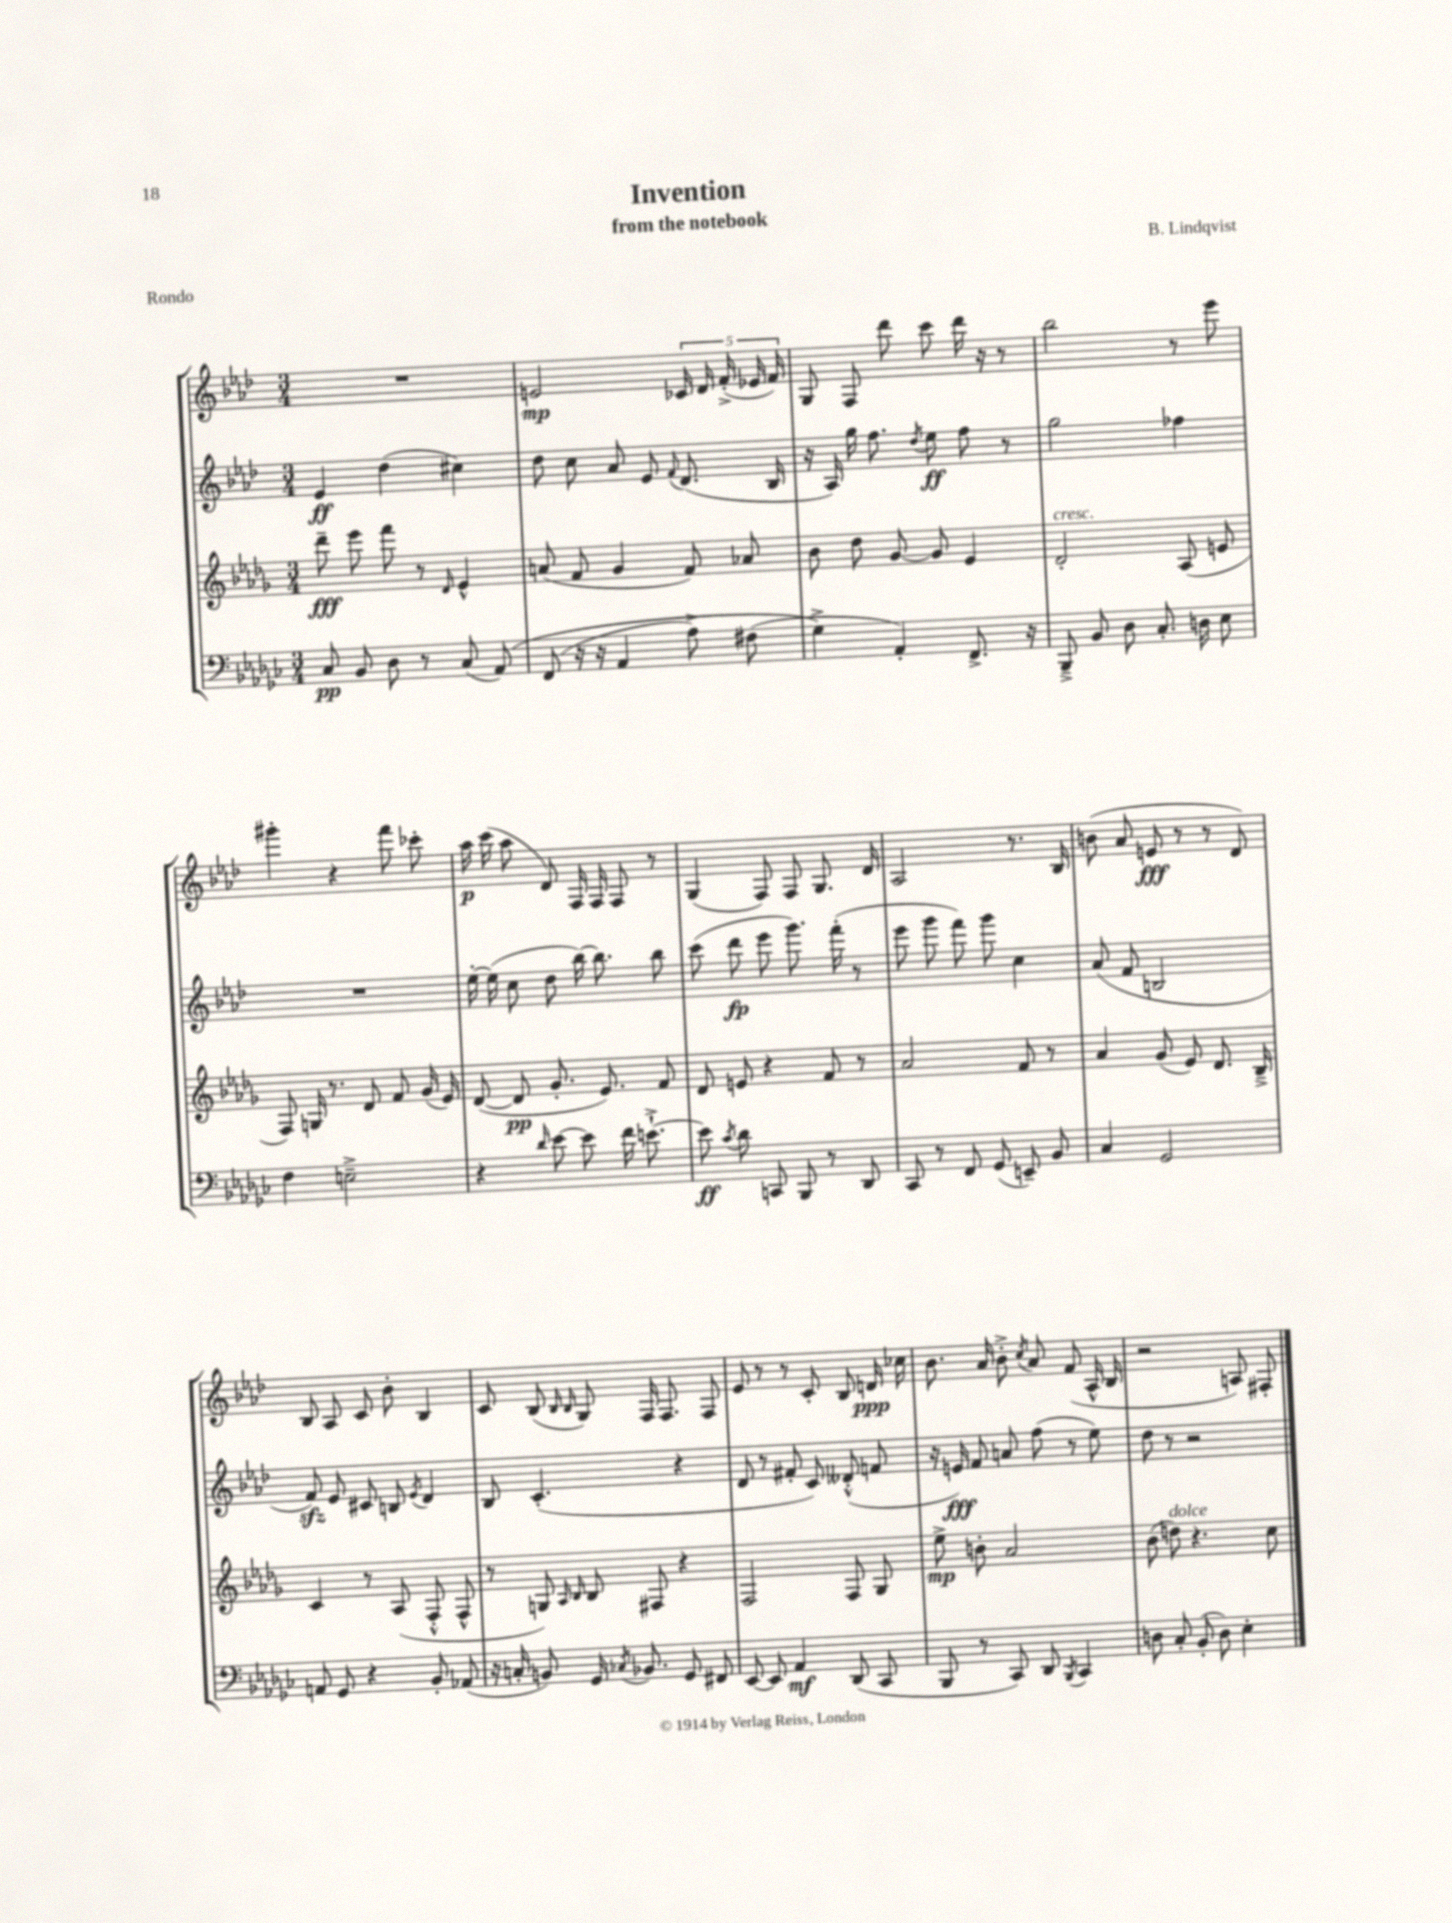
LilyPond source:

\header { title = "Invention" composer = "B. Lindqvist" subtitle = "from the notebook" piece = "Rondo" }
<<
\new StaffGroup <<
\new Staff = "s0" {
    \clef treble \key aes \major \numericTimeSignature \time 3/4
    \autoBeamOff R2. |
    e'2\mp \tuplet 5/4 { ces'16 des'16 f'16-.->( ees'16 f'16) } |
    g8 f8 des'''8 c'''8 des'''16 r16 r8 |
    bes''2 r8 ees'''8 |
    gis'''4-. r4 f'''8 ces'''8-. |
    aes''16\p c'''16( aes''8 des'8) f16 f16 f8 r8 |
    g4( f8) f8 g8. des'16 |
    aes2 r8. bes16 |
    b'8( aes'8 e'8\fff r8 r8 des'8) |
    bes8 aes8 c'8 bes'8-. bes4 |
    c'8 bes8( \grace { bes16 bes16 } g8) f16 f8. f8 |
    ees'8 r8 r8 c'8-. bes8 d'16\ppp ces''16 |
    bes'8. aes'16 bes'8-.-> \acciaccatura { c''8 } aes'8 f'8( aes16-^ bes16 |
    r2 a8) fis8-. \bar "|." |
}
\new Staff = "s1" {
    \clef treble \key aes \major \numericTimeSignature \time 3/4
    \autoBeamOff ees'4\ff des''4( cis''4) |
    des''8 c''8 aes'8 ees'8 \appoggiatura { f'8 } des'8.( bes16 |
    r16 aes16) g''16 f''8. \acciaccatura { des''8 } ees''8\ff f''8 r8 |
    g''2 fes''4 |
    R2. |
    ees''16~-. ees''16( c''8 des''8 bes''16~) bes''8. bes''8 |
    c'''8( des'''8\fp ees'''8 g'''8.) f'''16-.( r8 |
    ees'''8 g'''8 f'''8) g'''8 c''4 |
    aes'8( f'8 b2 |
    f'8\sfz) ees'8 cis'8 b8 \acciaccatura { ees'8 } des'4 |
    bes8 c'4.-.( r4 |
    des'8 r8 fis'8-. c'8) deses'8-.-^( f'8 |
    r16 e'16\fff) f'8 a'8 f''8( r8 ees''8) |
    des''8 r8 r2 \bar "|." |
}
\new Staff = "s2" {
    \clef treble \key des \major \numericTimeSignature \time 3/4
    \autoBeamOff des'''8--\fff ees'''8 f'''8 r8 \grace { des'16 } ees'4-^ |
    a'8( f'8 ges'4 f'8) aes'8 |
    bes'8 des''8 ges'8~ ges'8 ees'4 |
    des'2-.^\markup { \italic "cresc." } aes8( e'8 |
    f8) g16 r8. des'8 f'8 ges'16( ees'16) |
    des'8~( des'8\pp ges'8.-. ees'8.) f'8 |
    des'8 e'8 r4 f'8 r8 |
    aes'2 f'8 r8 |
    aes'4 ges'8( ees'8) des'8. bes16---> |
    c'4 r8 aes8( f8-.-^ f8-^ |
    r8 g8) \grace { aes16 bes16 } bes8 fis8 r4 |
    f2 f8 ges8 |
    ees''8->\mp b'8-. aes'2 |
    bes'8( d''8^\markup { \italic "dolce" }) r4. c''8 \bar "|." |
}
\new Staff = "s3" {
    \clef bass \key ges \major \numericTimeSignature \time 3/4
    \autoBeamOff ces8\pp bes,8 des8 r8 ces8( aes,8)\( |
    f,8( r16 r16 aes,4 aes8->) fis8( |
    ges4->\) aes,4-.) f,8.-> r16 |
    bes,,8---> bes,8 des8 ces8.-. d16 ees8 |
    f4 e2---> |
    r4 \grace { des'16 } ees'8~ ees'8 f'16 e'8.~-!-> |
    e'8\ff \acciaccatura { ces'8 } des'8 c,8 bes,,8 r8 des,8 |
    ces,8 r8 f,8 ges,8( e,8--) bes,8 |
    ces4 ges,2 |
    a,8 ges,8 r4 bes,8-. aes,8( |
    r16 c16-. b,8) ges,16 \acciaccatura { ces8 } bes,8. ges,8 fis,8 |
    ees,8~ ees,8 aes,4\mf des,8( ces,8 |
    bes,,8 r8 ces,8) des,8 \acciaccatura { bes,,8 } ces,4 |
    d8 ces8-. bes,8-.( d8) ees4-. \bar "|." |
}
>>
>>
\layout { \context { \Score \remove "Bar_number_engraver" } }
